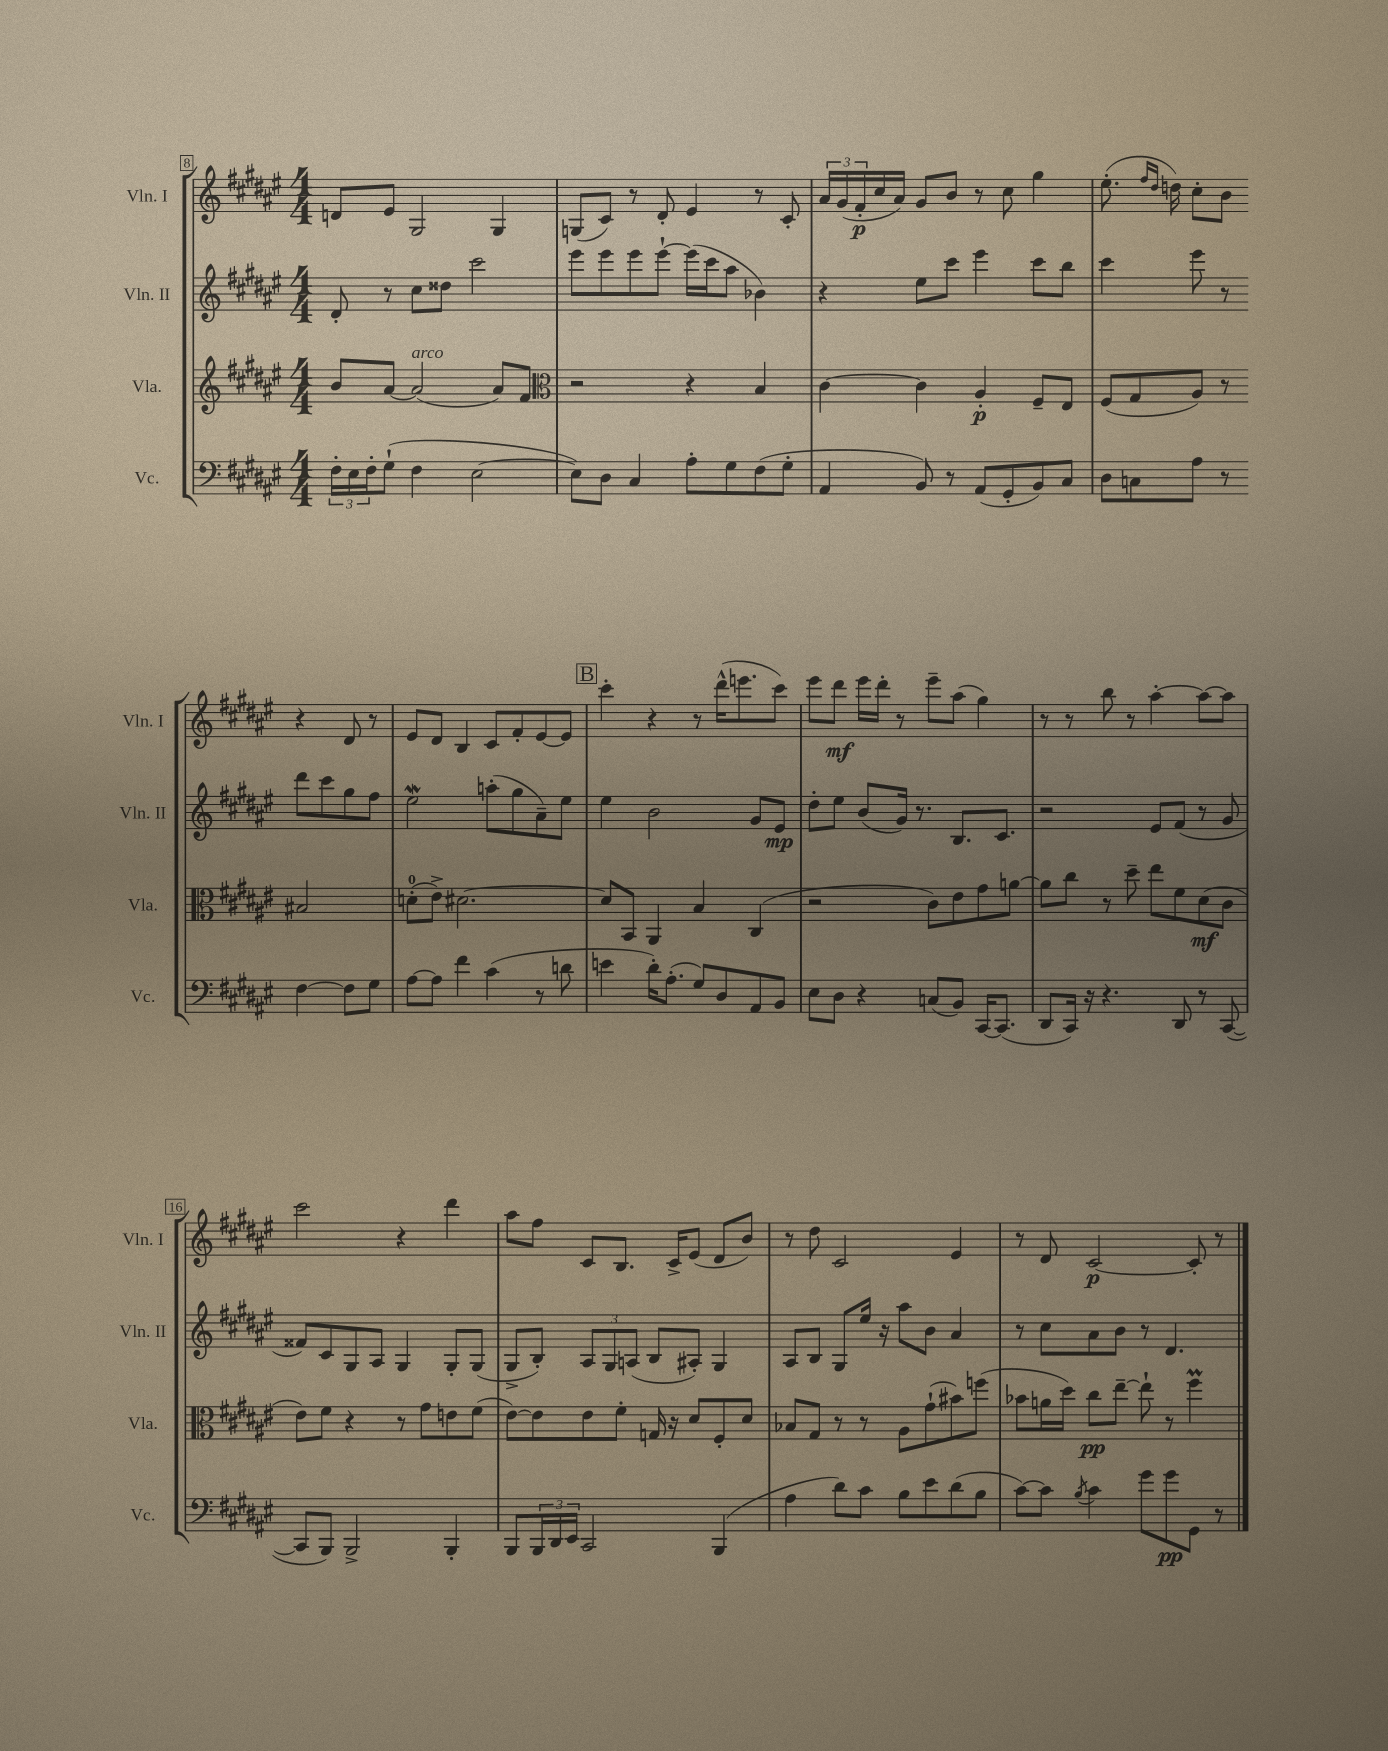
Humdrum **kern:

**kern	**dynam	**kern	**dynam	**kern	**dynam	**kern	**dynam
*part4	*part4	*part3	*part3	*part2	*part2	*part1	*part1
*staff4	*staff4	*staff3	*staff3	*staff2	*staff2	*staff1	*staff1
*I"Vc.	*	*I"Vla.	*	*I"Vln. II	*	*I"Vln. I	*
*I'Vc.	*	*I'Vla.	*	*I'Vln. II	*	*I'Vln. I	*
*clefF4	*	*clefG2	*	*clefG2	*	*clefG2	*
*k[f#c#g#d#a#e#]	*	*k[f#c#g#d#a#e#]	*	*k[f#c#g#d#a#e#]	*	*k[f#c#g#d#a#e#]	*
*M4/4	*	*M4/4	*	*M4/4	*	*M4/4	*
=8	=8	=8	=8	=8	=8	=8	=8
24F#'\LL	.	8b/L	.	8d#'/	.	8dn/L	.
24E#\	.	.	.	.	.	.	.
24F#'\J	.	.	.	.	.	.	.
(8G#`\J	.	[8a#/J	.	8r	.	8e#/J	.
!	!	!LO:TX:a:i:t=arco	!	!	!	!	!
4F#\	.	(2a#/]	.	8cc#\L	.	2G#/	.
.	.	.	.	8dd##X\J	.	.	.
[2E#\	.	.	.	2ccc#\	.	.	.
.	.	8a#/L)	.	.	.	4G#/	.
.	.	8f#/J	.	.	.	.	.
=9	=9	=9	=9	=9	=9	=9	=9
*	*	*clefC3	*	*	*	*	*
8E#\L])	.	2r	.	8eee#\L	.	(8Gn/L	.
8D#\J	.	.	.	8eee#\	.	8c#/J)	.
4C#/	.	.	.	8eee#\	.	8r	.
.	.	.	.	[8eee#`\J	.	8d#'/	.
8A#'\L	.	4r	.	(16eee#\LL]	.	4e#/	.
.	.	.	.	16ccc#\J	.	.	.
8G#\	.	.	.	8aa#\J	.	.	.
(8F#\	.	4B/	.	4b-X\)	.	8r	.
8G#'\J	.	.	.	.	.	8c#'/	.
=10	=10	=10	=10	=10	=10	=10	=10
4AA#/	.	[4c#\	.	4r	.	24a#/LL	.
.	.	.	.	.	.	(24g#/	.
.	.	.	.	.	.	24f#'/	p
.	.	.	.	.	.	16cc#/	.
.	.	.	.	.	.	16a#/JJ)	.
8BB/)	.	4c#\]	.	8ee#\L	.	8g#/L	.
8r	.	.	.	8ccc#\J	.	8b/J	.
(8AA#/L	.	4A#'/	p	4eee#\	.	8r	.
8GG#'/	.	.	.	.	.	8cc#\	.
8BB/)	.	8F#~/L	.	8ccc#\L	.	4gg#\	.
8C#/J	.	8E#/J	.	8bb\J	.	.	.
=11	=11	=11	=11	=11	=11	=11	=11
8D#\L	.	(8F#/L	.	4ccc#\	.	(8.ee#'\	.
8Cn\	.	8G#/	.	.	.	.	.
.	.	.	.	.	.	16qqff#/LL	.
.	.	.	.	.	.	16qqdd#/JJ	.
.	.	.	.	.	.	16ddn\)	.
8A#\J	.	8A#/J)	.	8eee#\	.	8cc#'\L	.
8r	.	8r	.	8r	.	8b\J	.
[4F#\	.	2B#X/	.	8ddd#\L	.	4r	.
.	.	.	.	8ccc#\	.	.	.
8F#\L]	.	.	.	8gg#\	.	8d#/	.
8G#\J	.	.	.	8ff#\J	.	8r	.
!!LO:LB:g=z
=12	=12	=12	=12	=12	=12	=12	=12
[8A#\L	.	(8dn'\L	.	2ee#W\	.	8e#/L	.
8A#\J]	.	8e#^\J)	.	.	.	8d#/J	.
4f#\	.	[2.d#X\	.	.	.	4B/	.
(4c#\	.	.	.	(8aan'\L	.	8c#/L	.
.	.	.	.	8gg#\	.	8f#'/	.
8r	.	.	.	8a#~\)	.	[8e#/	.
8dn\	.	.	.	8ee#\J	.	8e#/J]	.
!!LO:REH:place=s1:t=B
=13	=13	=13	=13	=13	=13	=13	=13
4en\	.	8d#/L]	.	4ee#\	.	4ccc#'\	.
.	.	8BB/J	.	.	.	.	.
16d#'\KL)	.	4AA#/	.	2b\	.	4r	.
(8.A#'\J	.	.	.	.	.	.	.
8G#/L)	.	4B/	.	.	.	8r	.
8D#/	.	.	.	.	.	(16ddd#^^\KL	.
.	.	.	.	.	.	8.eeen\	.
8AA#/	.	(4C#/	.	8g#/L	.	.	.
8BB/J	.	.	.	8e#/J	mp	8ccc#\J)	.
=14	=14	=14	=14	=14	=14	=14	=14
8E#\L	.	2r	.	8dd#'\L	.	8eee#\L	.
8D#\J	.	.	.	8ee#\J	.	8ddd#\J	mf
4r	.	.	.	(8b/L	.	16eee#\LL	.
.	.	.	.	.	.	16ddd#'\JJ	.
.	.	.	.	16g#/Jk)	.	8r	.
.	.	.	.	8.r	.	.	.
(8Cn/L	.	8c#\L)	.	.	.	8eee#~\L	.
8BB/J)	.	8e#\	.	8.B/L	.	(8aa#\J	.
[16CC#/KL	.	8g#\	.	.	.	4gg#\)	.
(8.CC#/J]	.	.	.	8.c#/J	.	.	.
.	.	[8an\J	.	.	.	.	.
=15	=15	=15	=15	=15	=15	=15	=15
8DD#/L	.	8a\L]	.	2r	.	8r	.
16CC#/Jk)	.	8cc#\J	.	.	.	8r	.
16r	.	.	.	.	.	.	.
4.r	.	8r	.	.	.	8bb\	.
.	.	8dd#~\	.	.	.	8r	.
.	.	8ee#\L	.	8e#/L	.	[4aa#'\	.
8DD#/	.	8f#\	.	(8f#/J	.	.	.
8r	.	(8d#\	mf	8r	.	8aa#\L_	.
([8CC#/	.	8c#\J	.	8g#/	.	8aa#\J]	.
!!LO:LB:g=z
=16	=16	=16	=16	=16	=16	=16	=16
8CC#/L]	.	8e#\L)	.	8f##X/L)	.	2ccc#\	.
8BBB/J)	.	8f#\J	.	8c#/	.	.	.
2BBB^/	.	4r	.	8G#/	.	.	.
.	.	.	.	8A#/J	.	.	.
.	.	8r	.	4G#/	.	4r	.
.	.	8g#\L	.	.	.	.	.
4BBB'/	.	8en\	.	8G#'/L	.	4ddd#\	.
.	.	(8f#\J	.	(8G#/J	.	.	.
=17	=17	=17	=17	=17	=17	=17	=17
8BBB/L	.	[8e#\L)	.	8G#^/L	.	8aa#\L	.
24BBB/L	.	8e#\]	.	8B'/J)	.	8ff#\J	.
24DD#/	.	.	.	.	.	.	.
24EE#/JJ	.	.	.	.	.	.	.
2CC#/	.	8e#\	.	12A#/L	.	8c#/L	.
.	.	.	.	12G#/	.	.	.
.	.	8f#'\J	.	.	.	8.B/J	.
.	.	.	.	(12An/J	.	.	.
.	.	16Gn/	.	8B/L	.	.	.
.	.	16r	.	.	.	16c#^/KL	.
.	.	8d#/L	.	8A#X'/J)	.	(8e#/J	.
(4BBB/	.	8F#'/	.	4G#/	.	8d#/L	.
.	.	8d#/J	.	.	.	8b/J)	.
=18	=18	=18	=18	=18	=18	=18	=18
4A#\	.	8B-X/L	.	8A#/L	.	8r	.
.	.	8G#/J	.	8B/J	.	8dd#\	.
8d#\L)	.	8r	.	8G#/L	.	2c#/	.
8c#\J	.	8r	.	16ee#/Jk	.	.	.
.	.	.	.	16r	.	.	.
8B\L	.	8A#\L	.	8aa#\L	.	.	.
8e#\	.	(8g#`\	.	8b\J	.	.	.
(8d#\	.	8b#X\)	.	4a#/	.	4e#/	.
8B\J	.	(8ffn\J	.	.	.	.	.
=19	=19	=19	=19	=19	=19	=19	=19
[8c#\L)	.	8b-X\L	.	8r	.	8r	.
8c#\J]	.	16an\L	.	8cc#\L	.	8d#/	.
.	.	16dd#\JJ)	.	.	.	.	.
8qB/	.	.	.	.	.	.	.
4c#\	.	8cc#\L	pp	8a#\	.	[2c#/	p
.	.	[8ee#~\J	.	8b\J	.	.	.
8g#\L	.	8ee#`\]	.	8r	.	.	.
8g#\	pp	8r	.	4.d#/	.	.	.
8GG#\J	.	4ff#M\	.	.	.	8c#'/]	.
8r	.	.	.	.	.	8r	.
==	==	==	==	==	==	==	==
*-	*-	*-	*-	*-	*-	*-	*-
